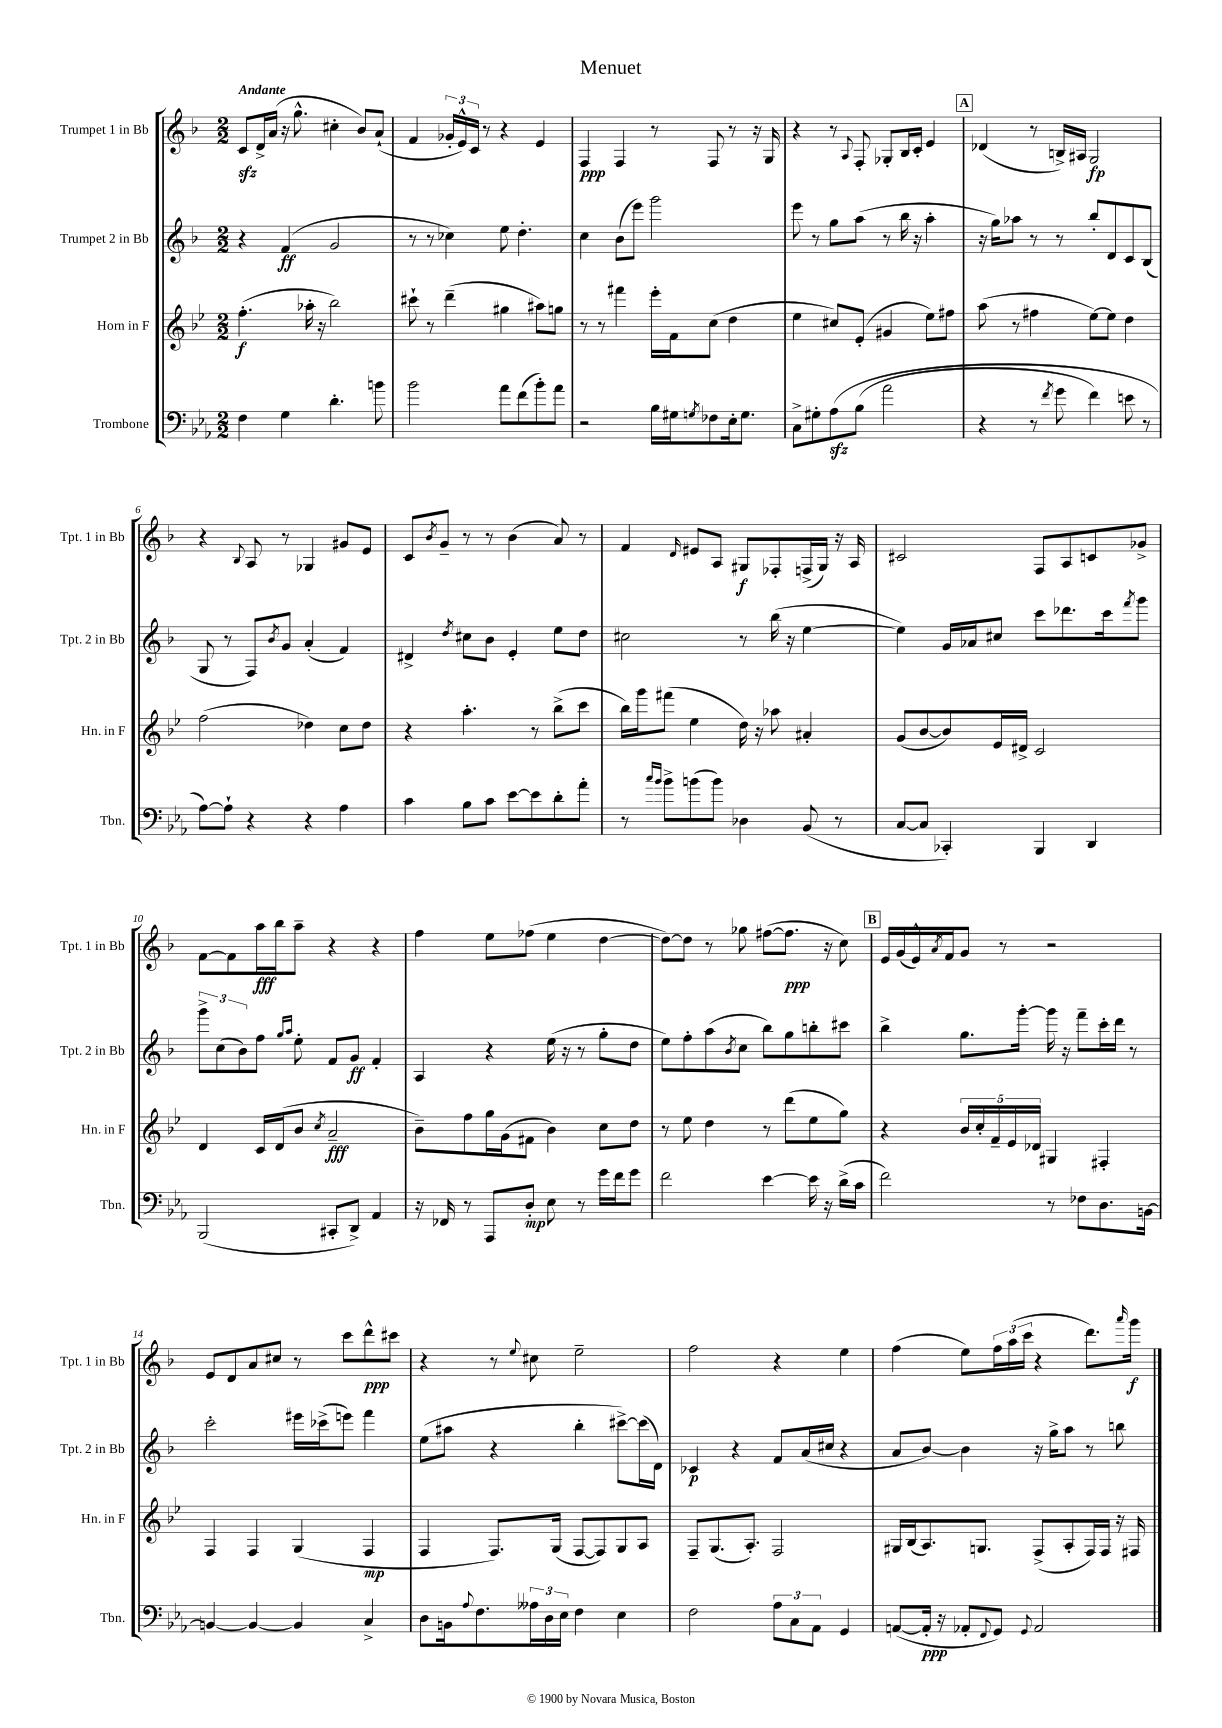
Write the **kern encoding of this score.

**kern	**kern	**kern	**kern
*staff4	*staff3	*staff2	*staff1
*clefF4	*clefG2	*clefG2	*clefG2
*k[b-e-a-]	*k[b-e-]	*k[b-]	*k[b-]
*M2/2	*M2/2	*M2/2	*M2/2
4F	(4.ff'	4r	8c
.	.	.	16d^
.	.	.	(16a
4G	.	(4f	16r
.	.	.	8.gg^^
.	16aa-'	.	.
.	16r	.	.
4.d'	2bb-)	2g	4cc#'
.	.	.	8b-)
8b	.	.	(8a`
=	=	=	=
2b-	8ccc#`	8r	4f
.	8r	8r	.
.	(4ddd~	4cc-)	24g-'
.	.	.	24e^^)
.	.	.	24c
.	.	.	8r
8a-	4gg#	8ee	4r
(8f	.	4.dd'	.
8b-')	8aa#)	.	4e
8a-	8gg	.	.
=	=	=	=
2r	8r	4cc	4F
.	8r	.	.
.	4fff#	(8b-	4F
.	.	8eee)	.
16B-	16eee-'	2ggg	8r
16G#	16f	.	.
8qG	.	.	.
8F-	(8cc	.	8F
16E-'	4dd	.	8r
8.G	.	.	.
.	.	.	16r
.	.	.	16G
=	=	=	=
8C^	4ee-	8eee	4r
8G#'	.	8r	.
&(8A-	8cc#)	8gg	8r
.	.	.	8qqA
(8B-	(8e-'	(8aa	8F'
2a-	4g#	8r	8G-'
.	.	16bb-	16B-
.	.	16r	16c'
.	8ee-)	4aa'	4e
.	8ff#	.	.
=	=	=	=
4r	(8aa	16r	(4d-
.	.	16gg)	.
.	8r	8aa-	.
8r	4ff#	8r	8r
8qf	.	.	.
8g	.	8r	16B^)
.	.	.	16A#
4f)	[8ee-)	8bb-'	2G
.	8ee-]	8d	.
8e	4dd	8c	.
8r	.	(8B-	.
=	=	=	=
[8A-&)	(2ff	8G	4r
8A-`]	.	8r	.
.	.	.	8qqB-
4r	.	8F)	8A
.	.	8qb-	.
.	.	8g	8r
4r	4dd-)	(4a'	4G-
4A-	8cc	4f)	8g#
.	8dd-	.	8e
=	=	=	=
4c	4r	4d#^	8c
.	.	.	8qb-
.	.	.	8g~
.	.	8qdd	.
8B-	4.aa'	8cc#	8r
8c	.	8b-	8r
[8e-	.	4e'	(4b-
8e-]	8r	.	.
8d'	(8bb-^	8ee	8a)
8a-'	8ccc	8dd	8r
=	=	=	=
8r	16bb-)	2cc#	4f
.	16ggg	.	.
16qqcc	.	.	.
16qqb-	.	.	.
8b-^	(8fff#	.	.
.	.	.	16qqd
(8b	4ee-	.	8e#
8b)	.	.	8A
4D-	16dd)	8r	8G#
.	16r	.	.
.	8aa-	(16bb-	8F-'
.	.	16r	.
(8BB-	4a#'	[4ee	(16F^
.	.	.	16G#)
8r	.	.	16r
.	.	.	16A
=	=	=	=
[8C	(8g	4ee])	2c#
8C]	[8b-	.	.
4CC-')	8b-])	16g	.
.	.	16a-	.
.	16e-	8cc#	.
.	16d#^	.	.
4BBB-	2c	8ccc	8F
.	.	8.ddd-	8A
4DD	.	.	8c
.	.	16ccc	.
.	.	8qfff	.
.	.	8ggg	8g-^
=	=	=	=
(2BBB-	4d	12ggg^	[8f
.	.	(12cc	.
.	.	.	8f]
.	.	12b-)	.
.	16c	8ff	16aa
.	(16d	.	16bb-
.	.	16qqgg	.
.	.	16qqaa	.
.	8b-	8ee'	8aa~
.	8qcc	.	.
8CC#'	2a~	8f	4r
8DD^)	.	8g	.
4AA-	.	4f'	4r
=	=	=	=
16r	8b-~)	4A	4ff
16FF-	.	.	.
8r	8ff	.	.
8AAA-	16gg	4r	8ee
.	(16g	.	.
8D'	8f#	.	(8ff-
8E-	4b-)	(16ee	4ee
.	.	16r	.
8r	.	8r	.
16g	8cc	8gg'	[4dd
16f	.	.	.
8g	8dd	8dd	.
=	=	=	=
2f	8r	8ee)	8dd_)
.	8ee-	8ff'	8dd]
.	4dd	(8aa	8r
.	.	8qb-	.
.	.	8cc	8gg-
[4e-	8r	8bb-)	([8ff#
.	(8ddd	8gg	8.ff#]
16e-]	8ee-	8bb'	.
16r	.	.	16r
(16d^	8gg)	8ccc#	8cc)
16c	.	.	.
=	=	=	=
2f)	4r	4bb-^	16e
.	.	.	(16g
.	.	.	16e^^)
.	.	.	8qa
.	.	.	16f
.	20b-	8.gg	8g
.	20cc'	.	.
.	20f~	.	.
.	.	.	8r
.	20e-	.	.
.	.	[16ggg'	.
.	20d-	.	.
8r	4G#	16ggg]	2r
.	.	16r	.
8F-	.	8fff~	.
8.D	4F#'	16ccc'	.
.	.	16ddd	.
.	.	8r	.
[16BB	.	.	.
=	=	=	=
4BB_	4F	2ccc'	8e
.	.	.	8d
4BB_	4F	.	8a
.	.	.	8cc#
4BB]	(4G	16eee#	8r
.	.	(16ccc-^	.
.	.	8eee)	8ccc
4C^	4F	4fff	8ddd^^
.	.	.	8ccc#
=	=	=	=
8D	4F	(8ee	4r
16BB	.	8aa#	.
8qqA-	.	.	.
8.F	.	.	.
.	8.F)	4r	8r
.	.	.	8qqee
24A--	.	.	8cc#
24D	.	.	.
.	(16G	.	.
24E-	.	.	.
4F	[8F	4bb-'	2ee~
.	8F])	.	.
4E-	8G	[8ccc#^)	.
.	8A	(16ccc#]	.
.	.	16d)	.
=	=	=	=
2F	8F~	4c-	2ff
.	(8.G	.	.
.	.	4r	.
.	8.A')	.	.
12A-	2F	8f	4r
12C	.	.	.
.	.	(16a	.
12AA-	.	.	.
.	.	16cc#	.
4GG	.	4r	4ee
=	=	=	=
([8AA	16G#	8a	(4ff
.	(16B-	.	.
16AA']	8.A)	[8b-)	.
16r	.	.	.
8AA-'	.	4b-]	8ee)
.	8.G	.	.
8qqFF	.	.	.
8GG)	.	.	24ff
.	.	.	(24aa
.	.	.	24ccc
8qqGG	.	.	.
2AA-	(8F^	16r	4r
.	.	16gg^	.
.	8A'	8aa	.
.	16F)	8r	8.ddd)
.	16F	.	.
.	16r	8bb	.
.	.	.	16qqaaa
.	16F#	.	16ggg
==	==	==	==
*-	*-	*-	*-
